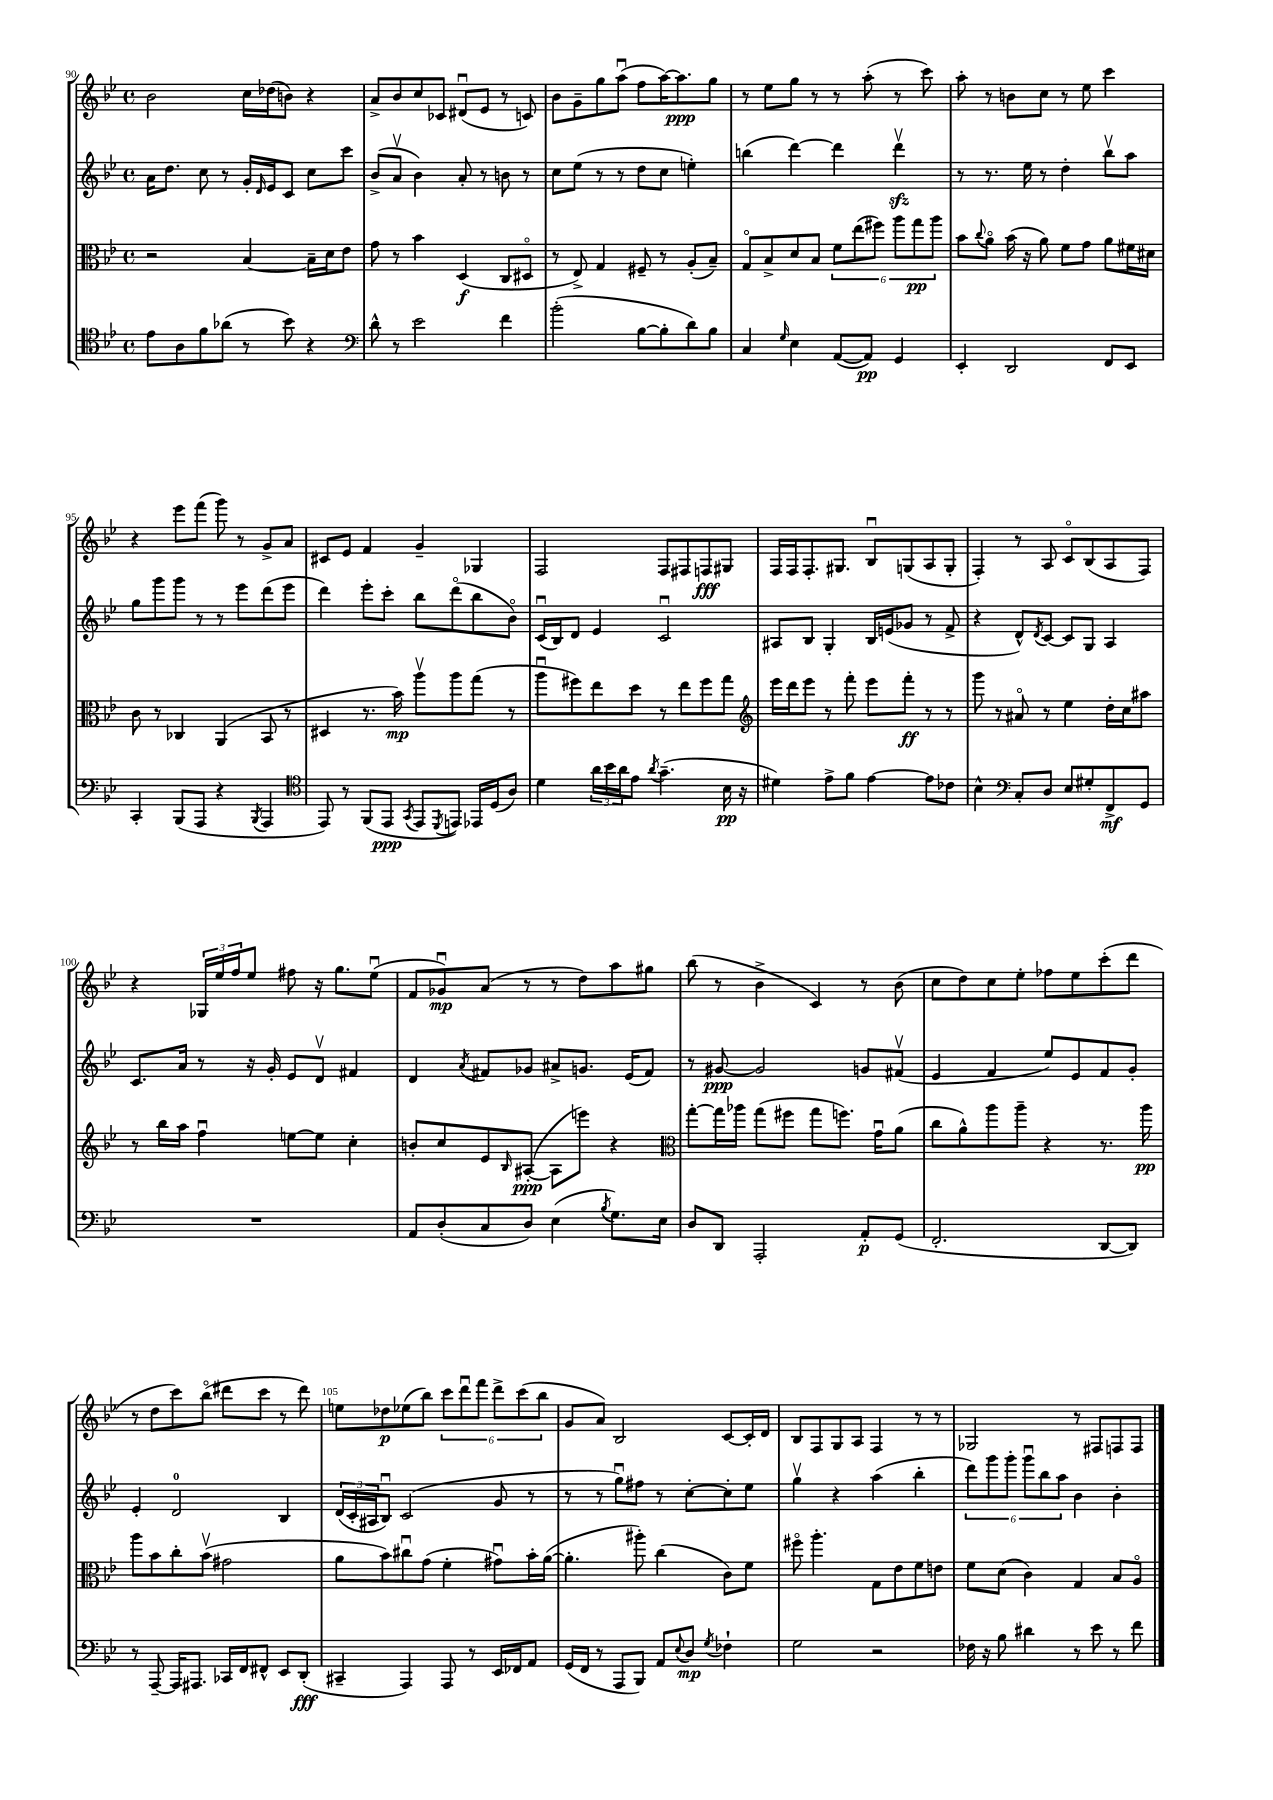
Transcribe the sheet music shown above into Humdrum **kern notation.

**kern	**dynam	**kern	**dynam	**kern	**dynam	**kern	**dynam
*part4	*part4	*part3	*part3	*part2	*part2	*part1	*part1
*staff4	*staff4	*staff3	*staff3	*staff2	*staff2	*staff1	*staff1
*clefC4	*	*clefC3	*	*clefG2	*	*clefG2	*
*k[b-e-]	*	*k[b-e-]	*	*k[b-e-]	*	*k[b-e-]	*
*M4/4	*	*M4/4	*	*M4/4	*	*M4/4	*
*met(c)	*	*met(c)	*	*met(c)	*	*met(c)	*
=90	=90	=90	=90	=90	=90	=90	=90
8e-\L	.	2r	.	16a\KL	.	2b-\	.
.	.	.	.	8.dd\J	.	.	.
8A\	.	.	.	.	.	.	.
8f\	.	.	.	8cc\	.	.	.
(8a-X\J	.	.	.	8r	.	.	.
8r	.	[4B-/	.	16g'/LL	.	16cc\LL	.
.	.	.	.	16qqd/	.	.	.
.	.	.	.	16e-/J	.	(16dd-X\J	.
8b-\)	.	.	.	8c/J	.	8bn\J)	.
4r	.	16B-~\LL]	.	8cc\L	.	4r	.
.	.	16d\J	.	.	.	.	.
.	.	8e-\J	.	8ccc\J	.	.	.
=91	=91	=91	=91	=91	=91	=91	=91
*clefF4	*	*	*	*	*	*	*
8d^^\	.	8g\	.	(8b-^/L	.	8a^/L	.
8r	.	8r	.	8av/J	.	8b-/	.
2e-\	.	4b-\	.	4b-\)	.	8cc/	.
.	.	.	.	.	.	8c-X/J	.
.	.	(4D/	f	8a'/	.	(8d#Xu/L	.
.	.	.	.	8r	.	8e-/J	.
4f\	.	8C/L	.	8bn\	.	8r	.
.	.	8D#X/J	.	8r	.	8cn/)	.
=92	=92	=92	=92	=92	=92	=92	=92
(2b-'\	.	8r	.	8cc\L	.	8b-\L	.
.	.	8E-^/)	.	(8ee-\J	.	8g~\	.
.	.	4G/	.	8r	.	8gg\	.
.	.	.	.	8r	.	(8aau\J	.
[8B-\L	.	8F#X~/	.	8dd\L	.	8ff\L	.
8B-'\]	.	8r	.	8cc\J	.	[16aa\K)	.
.	.	.	.	.	.	8.aa\]	ppp
8d\)	.	(8A'/L	.	4een'\)	.	.	.
8B-\J	.	8B-~/J)	.	.	.	8gg\J	.
=93	=93	=93	=93	=93	=93	=93	=93
4C/	.	8G/L	.	(4bbn\	.	8r	.
.	.	8B-^/	.	.	.	8ee-\L	.
16qqG/	.	.	.	.	.	.	.
4E-\	.	8d/	.	[4ddd\)	.	8gg\J	.
.	.	8B-/J	.	.	.	8r	.
([8AA/L	.	12f\L	.	4ddd\]	.	8r	.
.	.	(12ee-\	.	.	.	.	.
8AA/J])	pp	.	.	.	.	(8aa'\	.
.	.	12ff#X\J)	.	.	.	.	.
4GG/	.	12aa\L	.	4dddzzv\	.	8r	.
.	.	12gg\	pp	.	.	.	.
.	.	.	.	.	.	8ccc\)	.
.	.	12aa\J	.	.	.	.	.
=94	=94	=94	=94	=94	=94	=94	=94
4EE-'/	.	8b-\L	.	8r	.	8aa'\	.
.	.	8qqcc/	.	.	.	.	.
.	.	8a\J	.	8.r	.	8r	.
2DD/	.	(16b-\	.	.	.	8bn\L	.
.	.	16r	.	16ee-\	.	.	.
.	.	8a\)	.	8r	.	8cc\J	.
.	.	8f\L	.	4dd'\	.	8r	.
.	.	8g\J	.	.	.	8ee-\	.
8FF/L	.	8a\L	.	8bb-v\L	.	4ccc\	.
8EE-/J	.	16f#X\L	.	8aa\J	.	.	.
.	.	16d#X\JJ	.	.	.	.	.
!!LO:LB:g=z
=95	=95	=95	=95	=95	=95	=95	=95
4CC'/	.	8c\	.	8gg\L	.	4r	.
.	.	8r	.	8ggg\	.	.	.
(8BBB-/L	.	4C-X/	.	8ggg\J	.	8eee-\L	.
8AAA/J	.	.	.	8r	.	(8fff\J	.
4r	.	(4AA/	.	8r	.	8ggg\)	.
.	.	.	.	8eee-\L	.	8r	.
8qBBB-/	.	.	.	.	.	.	.
4AAA/	.	8BB-/	.	(8ddd\	.	8g^/L	.
.	.	8r	.	8eee-\J	.	8a/J	.
=96	=96	=96	=96	=96	=96	=96	=96
*clefC4	*	*	*	*	*	*	*
8EE-/)	.	4D#X/	.	4ddd\)	.	8c#X/L	.
8r	.	.	.	.	.	8e-/J	.
(8FF/L	.	8.r	.	8eee-'\L	.	4f/	.
8EE-/J	ppp	.	.	8ccc'\J	.	.	.
.	.	16b-\)	mp	.	.	.	.
8qGG/	.	.	.	.	.	.	.
8EE-/L	.	8aav\L	.	8bb-\L	.	4g~/	.
8qDD/	.	.	.	.	.	.	.
8EEn/J)	.	8aa\	.	(8ddd\	.	.	.
16EE-X/LL	.	(8gg\J	.	8bb-\	.	4G-X/	.
(16D/J	.	.	.	.	.	.	.
8A/J)	.	8r	.	8b-\J)	.	.	.
=97	=97	=97	=97	=97	=97	=97	=97
4d\	.	8aau\L	.	(16cu/LL	.	2F/	.
.	.	.	.	16B-/J)	.	.	.
.	.	8ff#X\)	.	8d/J	.	.	.
24a\LL	.	8ee-\	.	4e-/	.	.	.
24b-\	.	.	.	.	.	.	.
24a\J	.	.	.	.	.	.	.
8e-\J	.	8dd\J	.	.	.	.	.
8qa/	.	.	.	.	.	.	.
(4.g~\	.	8r	.	2cu/	.	8F/L	.
.	.	8ee-\L	.	.	.	8F#X/	.
.	.	8ff#\	.	.	.	8Fn/	fff
16B-\	pp	8gg\J	.	.	.	8G#X/J	.
16r	.	.	.	.	.	.	.
=98	=98	=98	=98	=98	=98	=98	=98
*	*	*clefG2	*	*	*	*	*
4d#X\)	.	16eee-\LL	.	8A#X/L	.	16F/LL	.
.	.	16ddd\J	.	.	.	16F/J	.
.	.	8eee-\J	.	8B-/J	.	8.F'/	.
8e-^\L	.	8r	.	4G'/	.	.	.
.	.	.	.	.	.	8.G#X/J	.
8f\J	.	8fff'\	.	.	.	.	.
[4e-\	.	8eee-\L	.	16B-/LL	.	8B-u/L	.
.	.	.	.	(16en/J	.	.	.
.	.	8fff'\J	ff	8g-X/J	.	(8Gn/	.
8e-\L]	.	8r	.	8r	.	8A/	.
8c-X\J	.	8r	.	8f^/	.	8G'/J	.
=99	=99	=99	=99	=99	=99	=99	=99
4B-^^\	.	8ggg\	.	4r	.	4F'/)	.
.	.	8r	.	.	.	.	.
*clefF4	*	*	*	*	*	*	*
8C'/L	.	8a#X/	.	8d^^/L)	.	8r	.
.	.	.	.	8qd/	.	.	.
8D/J	.	8r	.	[8c/J	.	8A/	.
8E-/L	.	4ee-\	.	8c/L]	.	8c/L	.
8G#X'/	.	.	.	8G/J	.	(8B-/	.
8FF^/	mf	16dd'\LL	.	4A/	.	8A/	.
.	.	16cc\J	.	.	.	.	.
8GG/J	.	8aa#X\J	.	.	.	8F/J)	.
!!LO:LB:g=z
=100	=100	=100	=100	=100	=100	=100	=100
1r	.	8r	.	8.c/L	.	4r	.
.	.	16bb-\LL	.	.	.	.	.
.	.	16aa\JJ	.	16a/Jk	.	.	.
.	.	4ffu\	.	8r	.	24G-X/LL	.
.	.	.	.	.	.	24ee-/	.
.	.	.	.	.	.	24ff/J	.
.	.	.	.	16r	.	8ee-/J	.
.	.	.	.	16g'/	.	.	.
.	.	[8een\L	.	8e-/L	.	8ff#X\	.
.	.	8ee\J]	.	8dv/J	.	16r	.
.	.	.	.	.	.	8.gg\L	.
.	.	4cc'\	.	4f#X/	.	.	.
.	.	.	.	.	.	(8ee-u\J	.
=101	=101	=101	=101	=101	=101	=101	=101
8AA/L	.	8bn'/L	.	4d/	.	8f/L	.
(8D'/	.	8cc/	.	.	.	8g-Xu/)	mp
.	.	.	.	8qa/	.	.	.
8C/	.	8e-/	.	8f#X/L	.	(8a/J	.
.	.	16qqB-/	.	.	.	.	.
8D/J)	.	([8A#X'/J	ppp	8g-X/J	.	8r	.
(4E-\	.	8A#\L]	.	8a#X^/L	.	8r	.
.	.	8eeen\J)	.	8.gn/J	.	8dd\L)	.
8qB-/	.	.	.	.	.	.	.
8.G\L)	.	4r	.	.	.	8aa\	.
.	.	.	.	(16e-/KL	.	.	.
.	.	.	.	8f#/J)	.	8gg#X\J	.
16E-\Jk	.	.	.	.	.	.	.
=102	=102	=102	=102	=102	=102	=102	=102
*	*	*clefC3	*	*	*	*	*
8D/L	.	[8gg'\L	.	8r	.	(8bb-\	.
8DD/J	.	16gg\L]	.	[8g#X/	ppp	8r	.
.	.	16aa-X\JJ	.	.	.	.	.
2AAA'/	.	(8gg\L	.	2g#/]	.	4b-^\	.
.	.	8ff#X\J	.	.	.	.	.
.	.	8gg\L	.	.	.	4c/)	.
.	.	8.ffn\J)	.	.	.	.	.
8AA'/L	p	.	.	8gn/L	.	8r	.
.	.	16gu\KL	.	.	.	.	.
(8GG/J	.	(8a\J	.	(8f#Xv/J	.	(8b-\	.
=103	=103	=103	=103	=103	=103	=103	=103
2.FF'/	.	8cc\L	.	4e-/	.	8cc\L	.
.	.	8a^^\)	.	.	.	8dd\)	.
.	.	8aa\	.	4f/	.	8cc\	.
.	.	8aa~\J	.	.	.	8ee-'\J	.
.	.	4r	.	8ee-/L)	.	8ff-X\L	.
.	.	.	.	8e-/	.	8ee-\	.
[8DD/L	.	8.r	.	8f/	.	(8ccc'\	.
8DD/J])	.	.	.	8g'/J	.	8ddd\J	.
.	.	16aa\	pp	.	.	.	.
!!LO:LB:g=z
=104	=104	=104	=104	=104	=104	=104	=104
8r	.	8aa\L	.	4e-'/	.	8r	.
[8AAA~/	.	8b-\	.	.	.	8dd\L	.
16AAA/KL]	.	8cc'\	.	2d/	.	8ccc\)	.
8.AAA#X/J	.	.	.	.	.	.	.
.	.	(8b-v\J	.	.	.	(8bb-\J	.
16CC-X/LL	.	2g#X\	.	.	.	8ddd#X\L	.
16FF/J	.	.	.	.	.	.	.
8FF#X^^/J	.	.	.	.	.	8ccc\J	.
8EE-/L	.	.	.	4B-/	.	8r	.
(8DD'/J	fff	.	.	.	.	8ddd#\)	.
=105	=105	=105	=105	=105	=105	=105	=105
4CC#X~/	.	8a\L	.	(24d/LL	.	8een\L	.
.	.	.	.	24c'/	.	.	.
.	.	.	.	24A#X/J	.	.	.
.	.	8b-\)	.	8B-u/J)	.	8dd-X\	p
4AAA/)	.	8cc#Xu\	.	(2c/	.	(8ee-X\	.
.	.	(8g\J	.	.	.	8bb-\J)	.
8AAA/	.	4f'\	.	.	.	12ccc\L	.
.	.	.	.	.	.	12dddu\	.
8r	.	.	.	.	.	.	.
.	.	.	.	.	.	12fff\J	.
16EE-/LL	.	8g#Xu\L)	.	8g/	.	12ddd^\L	.
16FF-X/J	.	.	.	.	.	.	.
.	.	.	.	.	.	(12ccc\	.
8AA/J	.	16b-'\L	.	8r	.	.	.
.	.	.	.	.	.	12bb-\J	.
.	.	([16a\JJ	.	.	.	.	.
=106	=106	=106	=106	=106	=106	=106	=106
(16GG/LL	.	4.a'\]	.	8r	.	8g/L	.
16FF/JJ	.	.	.	.	.	.	.
8r	.	.	.	8r	.	8a/J)	.
8AAA/L	.	.	.	8ggu\L)	.	2B-/	.
8BBB-/J)	.	8aa#X'\)	.	8ff#X\J	.	.	.
8AA/L	.	(4cc\	.	8r	.	.	.
8qqE-/	.	.	.	.	.	.	.
8D/J	mp	.	.	[8cc'\L	.	.	.
8qG/	.	.	.	.	.	.	.
4F-X`\	.	8c\L)	.	8cc'\]	.	[8c/L	.
.	.	8f\J	.	8ee-\J	.	16c'/L]	.
.	.	.	.	.	.	16d/JJ	.
=107	=107	=107	=107	=107	=107	=107	=107
2G\	.	8ff#X\	.	4ggv\	.	8B-/L	.
.	.	4.aa'\	.	.	.	8F/	.
.	.	.	.	4r	.	8G/	.
.	.	.	.	.	.	8A/J	.
2r	.	8G\L	.	(4aa\	.	4F/	.
.	.	8e-\	.	.	.	.	.
.	.	8f\	.	4bb-'\	.	8r	.
.	.	8en\J	.	.	.	8r	.
=108	=108	=108	=108	=108	=108	=108	=108
16F-X\	.	8f\L	.	12ddd\L)	.	2G-X/	.
16r	.	.	.	.	.	.	.
.	.	.	.	12ggg\	.	.	.
8B-\	.	(8d\J	.	.	.	.	.
.	.	.	.	12ggg'\J	.	.	.
4d#X\	.	4c\)	.	12gggu\L	.	.	.
.	.	.	.	12bb-\	.	.	.
.	.	.	.	12aa\J	.	.	.
8r	.	4G/	.	4b-\	.	8r	.
8e-\	.	.	.	.	.	8F#X/L	.
8r	.	8B-/L	.	4b-'\	.	8Fn/	.
8f\	.	8A/J	.	.	.	8F/J	.
==	==	==	==	==	==	==	==
*-	*-	*-	*-	*-	*-	*-	*-
